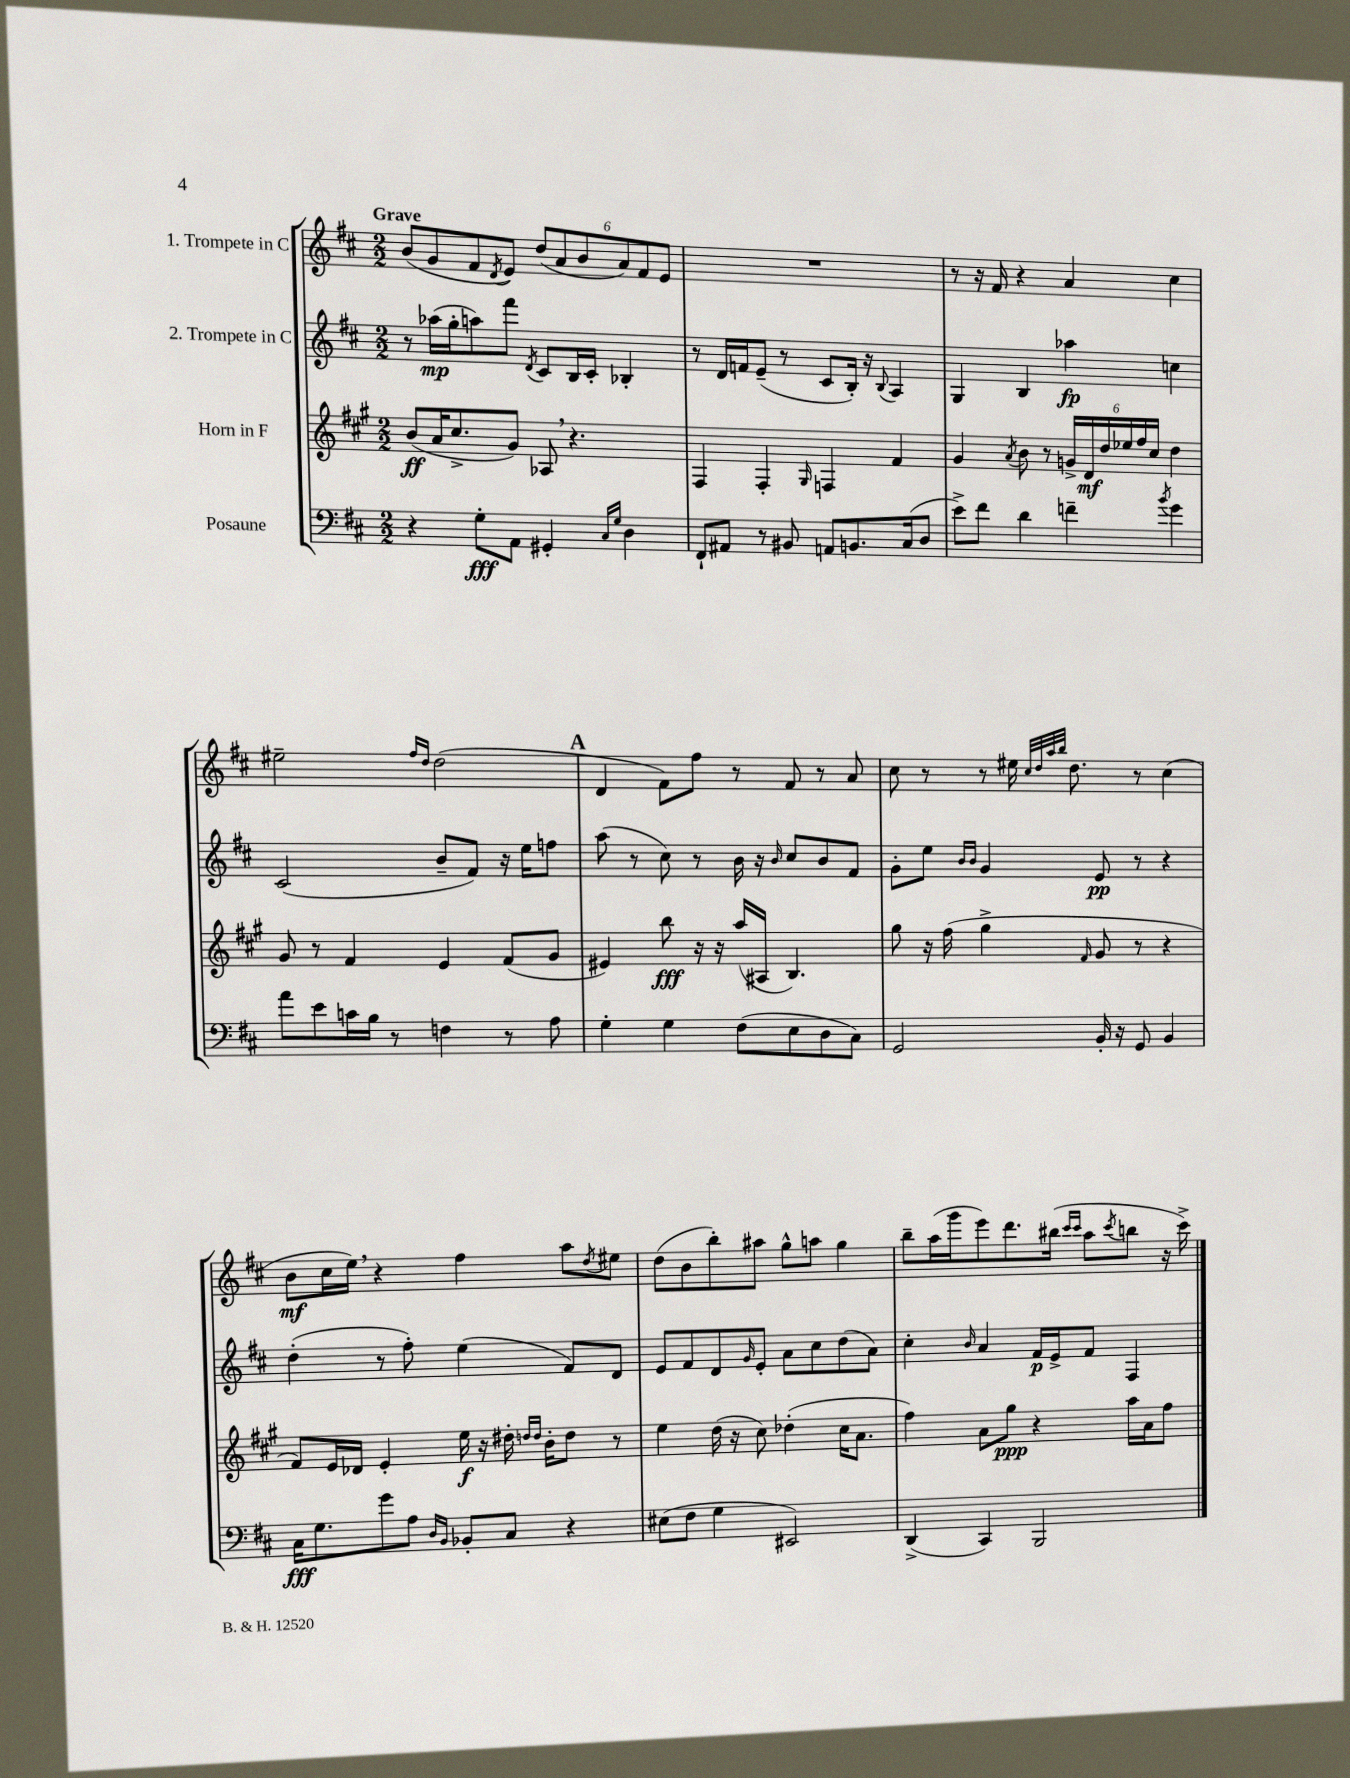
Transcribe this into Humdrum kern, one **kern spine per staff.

**kern	**kern	**kern	**kern
*staff4	*staff3	*staff2	*staff1
*clefF4	*clefG2	*clefG2	*clefG2
*k[f#c#]	*k[f#c#g#]	*k[f#c#]	*k[f#c#]
*M2/2	*M2/2	*M2/2	*M2/2
4r	(8b	8r	(8b
.	16a	(16aa-	8g
.	8.cc#^	16gg'	.
8G'	.	8aa)	8f#
.	.	.	8qd
8AA	8g#)	8fff#	8e)
.	.	8qd	.
4GG#'	8A-	8c#	(12dd
.	.	.	12a
.	4.r	16B	.
.	.	.	12b
.	.	16c#'	.
16qqC#	.	.	.
16qqG	.	.	.
4D	.	4B-'	12a)
.	.	.	12f#
.	.	.	12e
=	=	=	=
8FF#`	4F#	8r	1r
8AA#	.	16d	.
.	.	16f	.
8r	4F#'	(8e~	.
8BB#	.	8r	.
.	16qqG#	.	.
8AA	4F	8c#	.
8.BB	.	16B')	.
.	.	16r	.
.	.	8qqB	.
.	4f#	4A	.
(16C#	.	.	.
8D	.	.	.
=	=	=	=
8e^)	4g#	4G	8r
8f#	.	.	16r
.	.	.	16f#
.	8qa	.	.
4d	8b	4B	4r
.	8r	.	.
4f~	24g^	4aa-	4a
.	24d	.	.
.	24dd	.	.
.	24ee-	.	.
.	24ff#	.	.
.	24cc#	.	.
8qb	.	.	.
4g	4dd	4cc	4cc#
=	=	=	=
8a	8g#	(2c#	2ee#~
8e	8r	.	.
16c	4f#	.	.
16B	.	.	.
8r	.	.	.
.	.	.	16qqff#
.	.	.	16qqdd
4F	4e	8b~	(2dd
.	.	8f#)	.
8r	(8f#	16r	.
.	.	16ee	.
8A	8g#	8ff	.
=	=	=	=
4G'	4e#)	(8aa	4d
.	.	8r	.
4G	8bb	8cc#)	8f#)
.	16r	8r	8ff#
.	16r	.	.
(8F#	(16aa	16b	8r
.	16A#	16r	.
.	.	16qqb	.
8E	4.B)	8cc#	8f#
8D	.	8b	8r
8C#)	.	8f#	8a
=	=	=	=
2GG	8gg#	8g'	8cc#
.	16r	8ee	8r
.	(16ff#	.	.
.	.	16qqb	.
.	.	16qqb	.
.	4gg#^	4g	8r
.	.	.	16ee#
.	.	.	32qqcc#
.	.	.	32qqdd
.	.	.	32qqaa
.	.	.	32qqbb
.	.	.	8.dd
.	16qqf#	.	.
16BB'	8g#	8e	.
16r	.	.	.
8GG	8r	8r	8r
4BB	4r	4r	(4cc#
=	=	=	=
16C#	8f#)	(4dd'	8b
8.G	.	.	.
.	16e	.	16cc#
.	16d-	.	16ee)
8g	4e'	8r	4r
8A	.	8ff#')	.
16qqD	.	.	.
16qqBB	.	.	.
8BB-'	16ee	(4ee	4ff#
.	16r	.	.
8C#	16dd#'	.	.
.	16qqdd	.	.
.	16qqdd	.	.
.	16b'	.	.
4r	8dd	8f#)	8aa
.	.	.	8qdd
.	8r	8d	8ee#
=	=	=	=
(8E#	4ee	8e	(8dd
8F#	.	8f#	8b
4G	(16dd	8d	8bb')
.	16r	.	.
.	.	16qqg	.
.	8cc#)	8e'	8aa#
2EE#)	(4dd-'	8a	8gg^^
.	.	8cc#	8aa
.	16cc#	(8dd	4gg
.	8.a	.	.
.	.	8a)	.
=	=	=	=
(4DD^	4ff#)	4cc#'	8bb~
.	.	.	(16aa
.	.	.	16ggg
.	.	16qqb	.
4CC#)	8a	4a	8eee)
.	8gg#	.	8.ddd
2BBB	4r	16f#	.
.	.	16e^	(16bb#
.	.	.	16qqccc#
.	.	.	16qqccc#
.	.	8f#	8aa
.	.	.	8qccc#
.	16aa	4F#	8bb
.	16a	.	.
.	8ff#	.	16r
.	.	.	16ccc#^)
==	==	==	==
*-	*-	*-	*-
